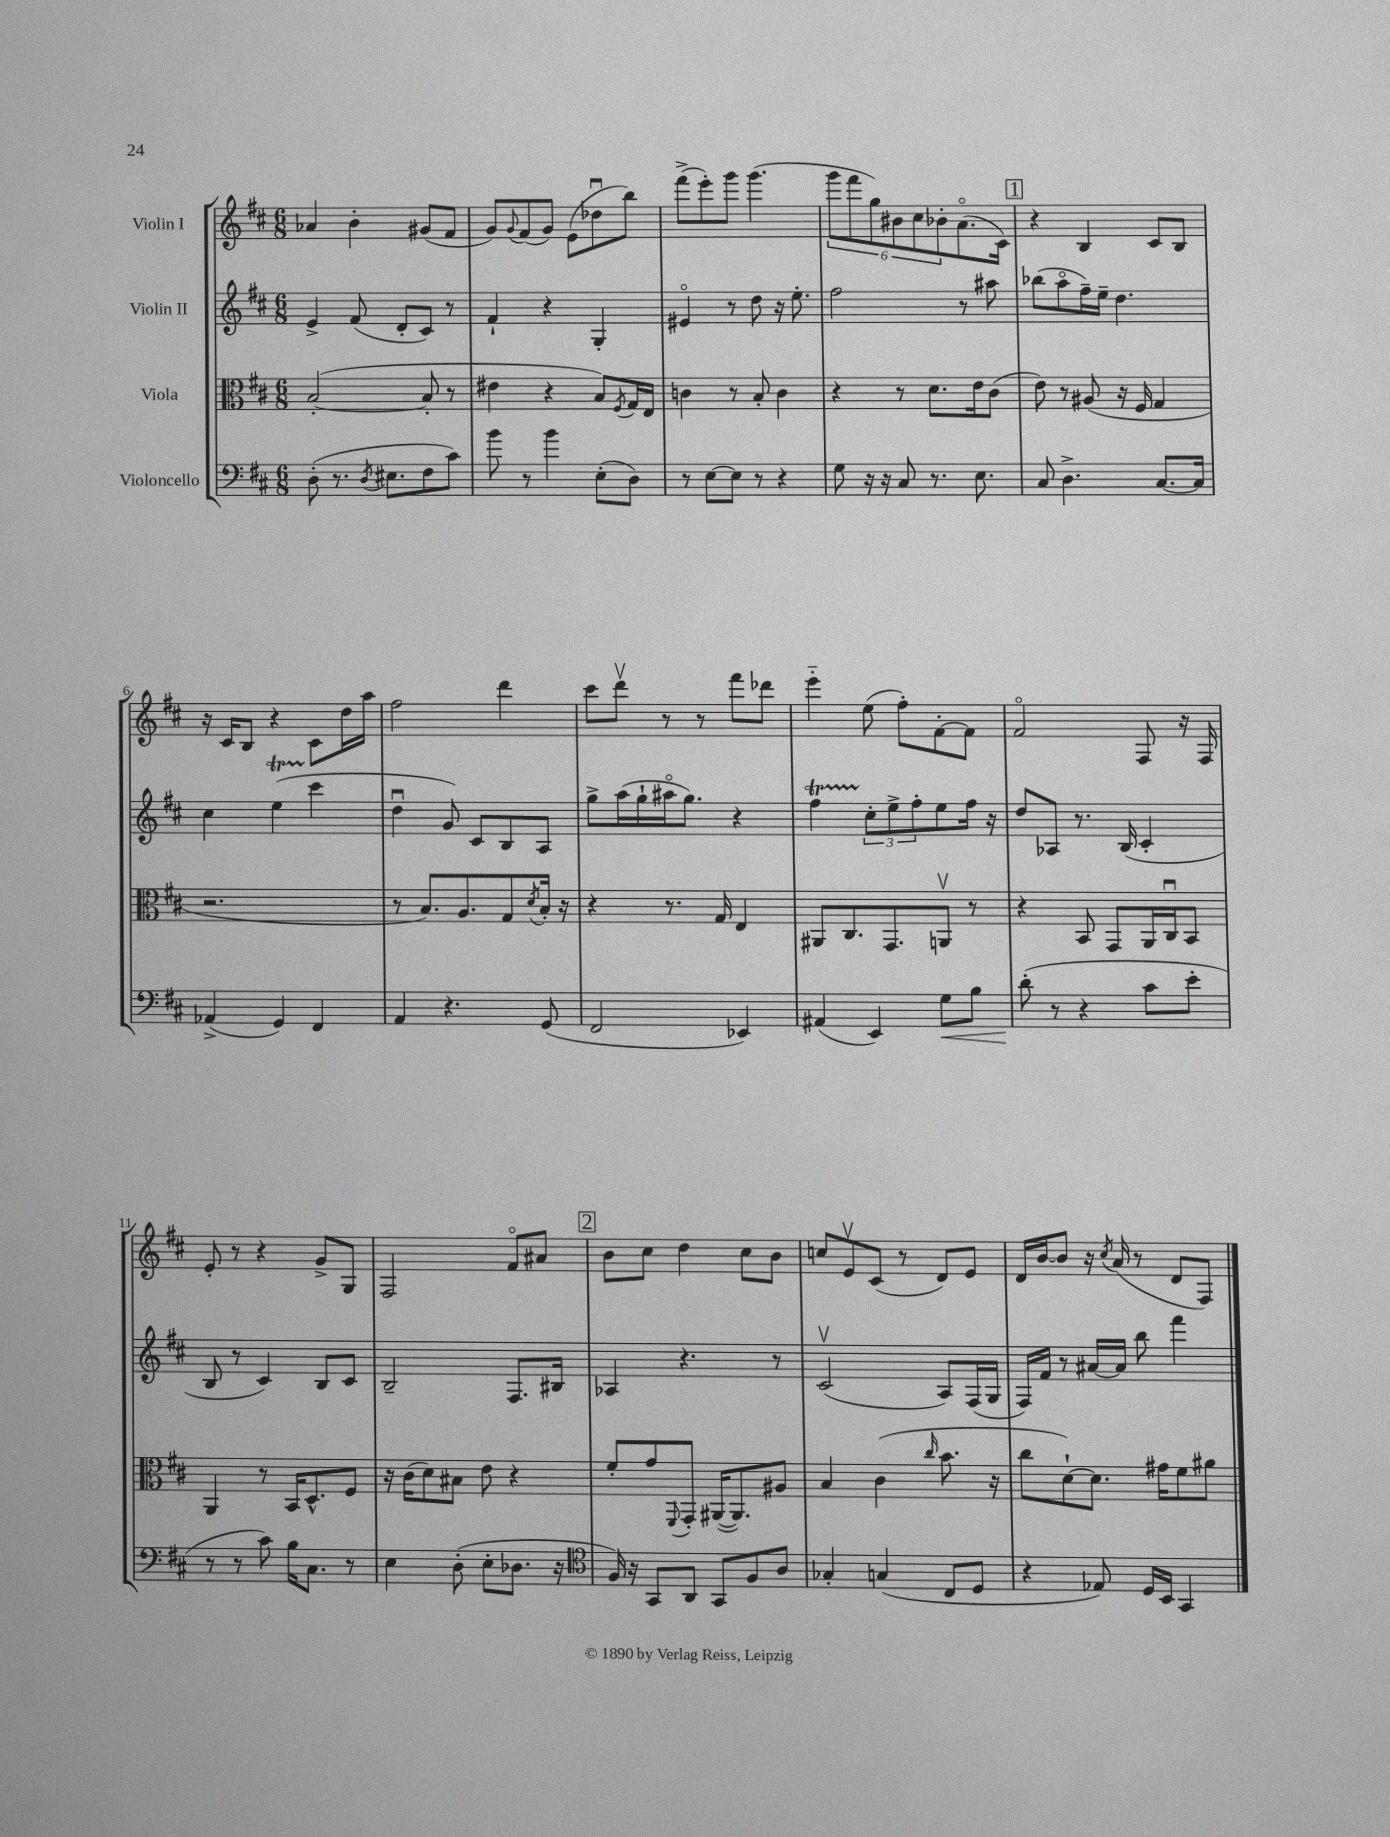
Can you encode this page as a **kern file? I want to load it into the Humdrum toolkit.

**kern	**kern	**kern	**kern
*staff4	*staff3	*staff2	*staff1
*clefF4	*clefC3	*clefG2	*clefG2
*k[f#c#]	*k[f#c#]	*k[f#c#]	*k[f#c#]
*M6/8	*M6/8	*M6/8	*M6/8
(8D'	([2B'	4e^	4a-
8.r	.	.	.
.	.	(8f#	4b'
8qD	.	.	.
8.E#	.	.	.
.	.	8d'	.
8F#	8B']	8c#)	(8g#
8c#)	8r	8r	8f#
=	=	=	=
8b	4e#	4f#`	8g)
.	.	.	8qqg
8r	.	.	(8f#
4b	4r	4r	8g)
.	.	.	(8e
(8E'	8B)	4G'	8dd-u
.	8qF#	.	.
8D)	16G	.	8bb)
.	16E	.	.
=	=	=	=
8r	4c	4e#o	(8fff#^
[8E	.	.	8eee')
8E]	8r	8r	8ggg
8r	8B'	8dd	(4.ggg
4r	4c	16r	.
.	.	8.ee'	.
=	=	=	=
8G	4r	2ff#	12ggg
.	.	.	12fff#
16r	.	.	.
.	.	.	12gg)
16r	.	.	.
8C#	8r	.	12b#
.	.	.	12cc#
8.r	8.d	.	.
.	.	.	12b-'
.	.	8r	(8.ao
8.E	16e	.	.
.	(8c#	8aa#	.
.	.	.	16c#)
=	=	=	=
8C#	8e)	(8bb-	4r
4.D^	8r	8aao	.
.	(8A#	16ff#~)	4B
.	.	16ee~	.
.	16r	4.dd	.
.	16F#	.	.
[8.C#	4G	.	8c#
.	.	.	8B
16C#]	.	.	.
=	=	=	=
(4AA-^	2.r	4cc#	16r
.	.	.	16c#
.	.	.	8B
4GG)	.	(4ee	4r
4FF#	.	4ccc#	8c#
.	.	.	16dd
.	.	.	16aa
=	=	=	=
4AA	8r	4ddu	2ff#
.	8.B)	.	.
4.r	.	8g)	.
.	8.A	.	.
.	.	8c#	.
.	8G	8B	4ddd
.	8qd	.	.
(8GG	16B'	8A	.
.	16r	.	.
=	=	=	=
2FF#	4r	8gg^	8ccc#
.	.	(16aa	8dddv
.	.	16gg`	.
.	8.r	16aa#o	8r
.	.	8.gg)	.
.	.	.	8r
.	16G	.	.
4EE-)	4E	4r	8fff#
.	.	.	8ddd-
=	=	=	=
(4AA#	8AA#	4ff#	4eee'~
.	8.C#	.	.
4EE)	.	12cc#'	(8ee
.	8.GG	.	.
.	.	12ee^	.
.	.	.	8ff#')
.	.	12ff#'	.
8G	8AAv	8ee	[8f#'
8B	8r	16ff#	8f#]
.	.	16r	.
=	=	=	=
(8d'	4r	8dd	2f#o
8r	.	8A-	.
4r	8BB	8.r	.
.	8GG	.	.
.	.	(16B	.
8c#	16AA	4c#'	8F#
.	16C#u	.	.
8e'	8BB	.	16r
.	.	.	16F#
=	=	=	=
8r	4AA	8B	8e'
8r	.	8r	8r
8c#)	8r	4c#)	4r
16B	16BB	.	.
8.C#	8.D^^	.	.
.	.	8B	8g^
8r	8F#	8c#	8G
=	=	=	=
4E	16r	2B~	2F#
.	(16c#	.	.
.	8d)	.	.
(8D'	8B#	.	.
8E'	8e	.	.
8.D-	4r	8.F#	8f#o
.	.	.	8a#
16r	.	16B#	.
=	=	=	=
*clefC4	*	*	*
16F#)	8f#'	4A-	8b
16r	.	.	.
8GG	8g	.	8cc#
.	8qqFF#	.	.
8AA	8GG'	4.r	4dd
8GG	([16AA#	.	.
.	8.AA#])	.	.
8F#	.	.	8cc#
8A	8A#	8r	8b
=	=	=	=
4G-'	4B	(2c#v	8cc
.	.	.	8ev
(4G	(4c#	.	(8c#
.	.	.	8r
.	16qqcc#	.	.
8C#	8.b	8A)	8d)
8D	.	(16F#	8e
.	16r	16G	.
=	=	=	=
4r	8cc#	16F#)	16d
.	.	16f#	[16b
.	[8d`)	8r	8b]
8E-)	8.d]	[16a#	16r
.	.	.	8qcc#
.	.	16a#]	(16a
16D	.	8bb	8r
16BB	16g#	.	.
4GG	8f#	4fff#	8d
.	8a#	.	8F#)
==	==	==	==
*-	*-	*-	*-
